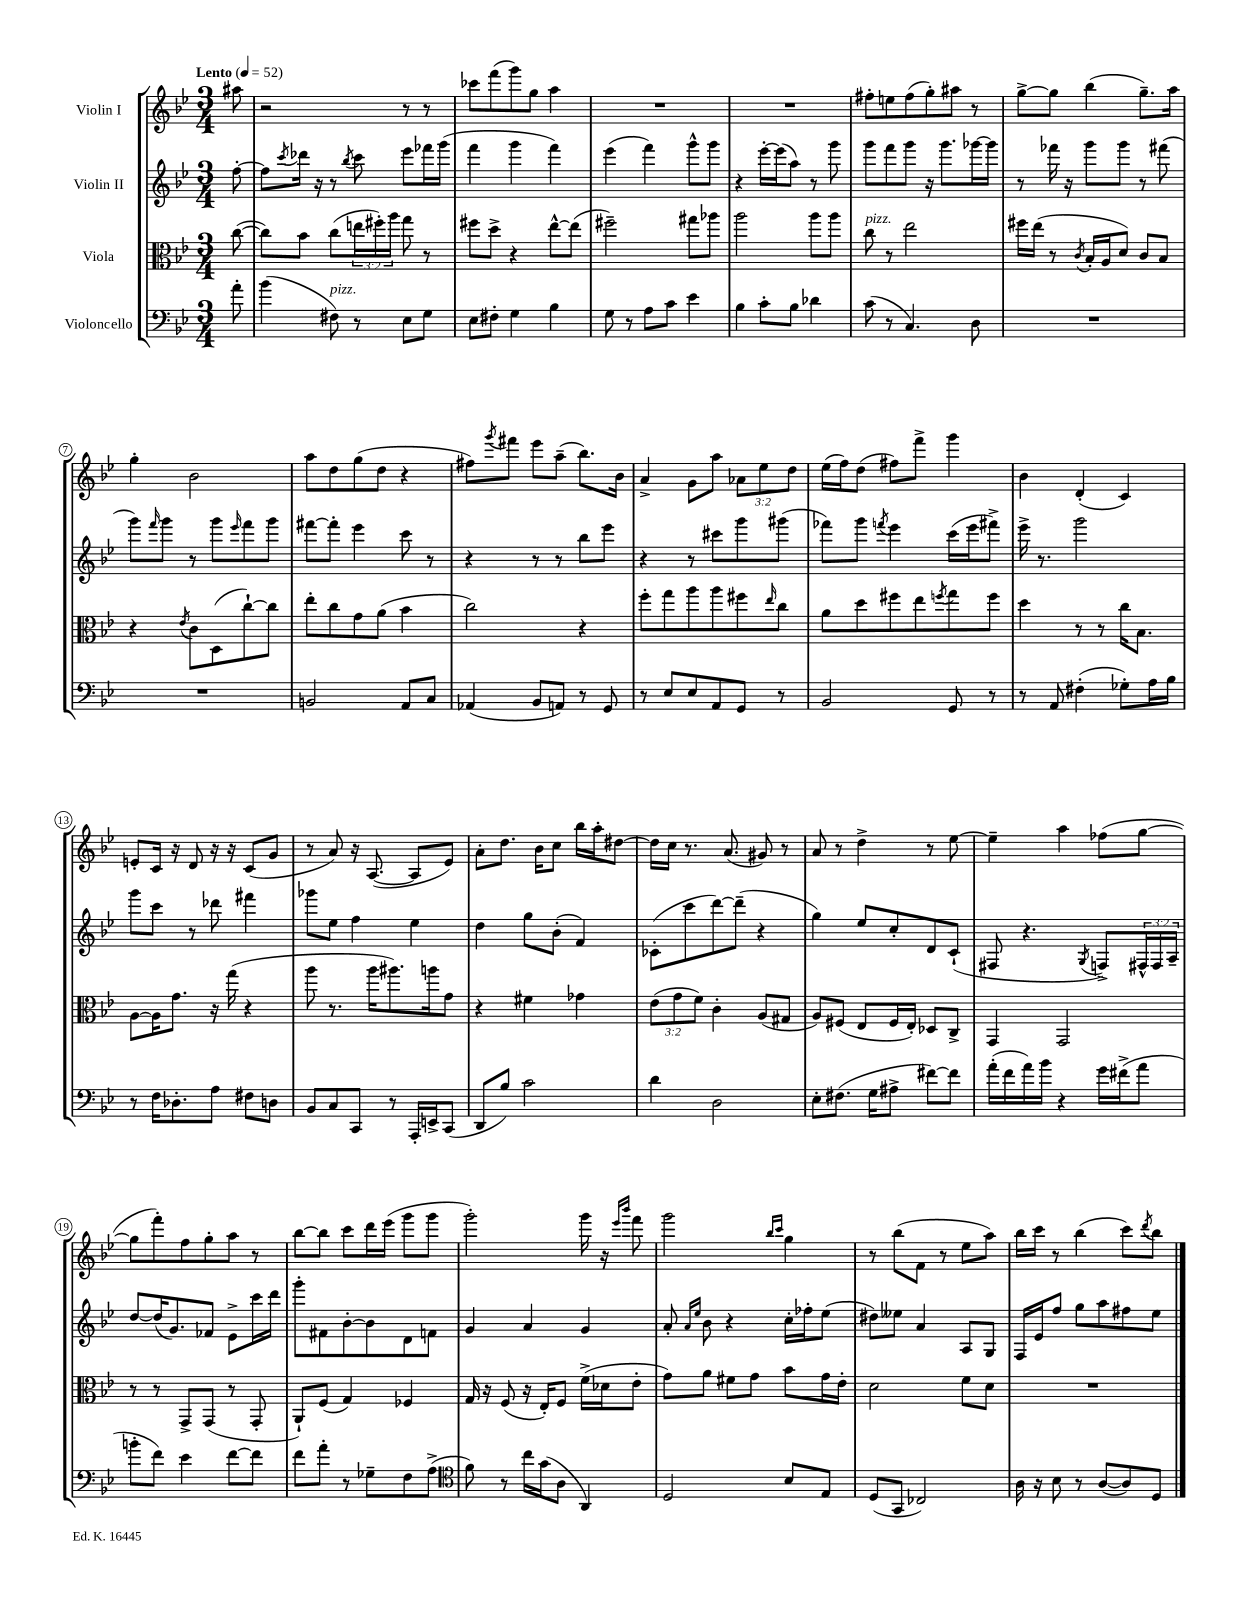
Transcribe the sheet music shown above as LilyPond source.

<<
\new StaffGroup <<
\new Staff = "s0" \with { instrumentName = "Violin I" } {
    \clef treble \key bes \major \numericTimeSignature \time 3/4 \override Staff.TupletNumber.text = #tuplet-number::calc-fraction-text \partial 8 \tempo "Lento" 4 = 52
    ais''8 |
    r2 r8 r8 |
    ces'''8 f'''8( g'''8) g''8 a''4 |
    R2. |
    R2. |
    fis''8-. e''8 fis''8( g''8-.) ais''8 r8 |
    g''8~-> g''8 bes''4( g''8.--) a''16 |
    g''4-. bes'2 |
    a''8 d''8 g''8( d''8 r4 |
    fis''8) \acciaccatura { g'''8 } fis'''8 ees'''8 a''8--( bes''8.) bes'16 |
    a'4-> g'8 a''8 \tuplet 3/2 { aes'8 ees''8 d''8 } |
    ees''16( f''16) d''8( fis''8) f'''8-> g'''4 |
    bes'4 d'4-.( c'4) |
    e'8-. c'16 r16 d'8 r16 r16 c'8( g'8 |
    r8 a'8) r16 a8.~( a8 ees'8) |
    a'8-. d''8. bes'16 c''8 bes''16 a''16-. dis''8~ |
    dis''16 c''16 r8. a'8.( gis'8) r8 |
    a'8 r8 d''4-> r8 ees''8~ |
    ees''4-- a''4 fes''8( g''8~ |
    g''8 f'''8-.) f''8 g''8-. a''8 r8 |
    bes''8~ bes''8 c'''8 d'''16 ees'''16( g'''8 g'''8 |
    g'''2-.) g'''16 r16 \grace { ees'''16 bes'''16 } f'''8 |
    g'''2 \grace { bes''16 c'''16 } g''4 |
    r8 bes''8( f'8 r8 ees''8 a''8) |
    bes''16 c'''16 r8 bes''4( c'''8) \acciaccatura { d'''8 } bes''8 \bar "|." |
}
\new Staff = "s1" \with { instrumentName = "Violin II" } {
    \clef treble \key bes \major \numericTimeSignature \time 3/4 \override Staff.TupletNumber.text = #tuplet-number::calc-fraction-text \partial 8
    f''8~-. |
    f''8 \acciaccatura { c'''8 } des'''16 r16 r8 \acciaccatura { bes''8 } c'''8 ees'''8 fes'''16 g'''16( |
    f'''4 g'''4 f'''4) |
    ees'''4( f'''4) g'''8-^ g'''8 |
    r4 ees'''16~-. ees'''16( a''8) r8 g'''8 |
    g'''8 f'''8 g'''8 r16 g'''8. ges'''16~ ges'''16 |
    r8 fes'''16 r16 g'''8 g'''8 r8 fis'''8( |
    g'''8) \grace { f'''16 } g'''8 r8 g'''8 \grace { ees'''16 } f'''8 g'''8 |
    fis'''8~ fis'''8-. ees'''4 c'''8 r8 |
    r4 r8 r8 bes''8 ees'''8 |
    r4 r8 cis'''8 g'''8 gis'''8( |
    fes'''8) g'''8 \acciaccatura { f'''8 } ees'''4 c'''16( ees'''16 fis'''8->) |
    ees'''16-> r8. g'''2 |
    g'''8 c'''8 r8 des'''8 fis'''4 |
    ges'''8 ees''8 f''4 ees''4 |
    d''4 g''8 bes'8-.( f'4) |
    ces'8-.( c'''8 d'''8~) d'''8--( r4 |
    g''4) ees''8 c''8-. d'8 c'8-!( |
    fis8 r4. \acciaccatura { g8 } f8->) \tuplet 3/2 { fis16-^ fis16 a16-- } |
    d''8~ d''16( g'8.) fes'8 ees'8-> c'''16 d'''16 |
    g'''8-. fis'8 bes'8~-. bes'8 d'8 f'8 |
    g'4 a'4 g'4 |
    a'8-. \grace { a'16 ees''16 } bes'8 r4 c''16-. fes''16-. ees''8( |
    dis''8) eeses''8 a'4 a8 g8 |
    f16 ees'16 f''8 g''8 a''8 fis''8 ees''8 \bar "|." |
}
\new Staff = "s2" \with { instrumentName = "Viola" } {
    \clef alto \key bes \major \numericTimeSignature \time 3/4 \override Staff.TupletNumber.text = #tuplet-number::calc-fraction-text \partial 8
    c''8~( |
    c''8) bes'8 c''8( \tuplet 3/2 { e''16 fis''16-.) a''16 } g''8 r8 |
    fis''8 d''8-> r4 ees''8~-^ ees''8( |
    fis''2--) gis''8 aes''8 |
    a''2 a''8 a''8 |
    c''8^\markup { \italic "pizz." } r8 ees''2 |
    fis''16 ees''16( r8 \acciaccatura { c'8 } bes16-. a16 d'8) c'8 bes8 |
    r4 \acciaccatura { ees'8 } c'8 d8( c''8~-!) c''8 |
    ees''8-. c''8 g'8 a'8( bes'4 |
    c''2) r4 |
    f''8-. g''8 a''8 a''8 fis''8 \grace { ees''16 } c''8 |
    a'8 d''8 fis''8 ees''8 \acciaccatura { f''8 } g''8 f''8 |
    d''4 r8 r8 c''16 bes8. |
    a8~ a16 g'8. r16 g''16( r4 |
    a''8 r8. a''16 ais''8.) a''16 g'8 |
    r4 fis'4 ges'4 |
    \tuplet 3/2 { ees'8( g'8 f'8) } c'4-. a8( gis8 |
    a8) fis8( ees8 fis16 ees16-.) des8 c8-> |
    g,4 g,2 |
    r8 r8 g,8-> g,8( r8 g,8-. |
    a,8-!) f8( g4) fes4 |
    g16 r16 f8( r16 ees16-.) f8 f'16->( des'16 ees'8-. |
    g'8) a'8 fis'8 g'8 bes'8 g'16 ees'16-. |
    d'2 f'8 d'8 |
    R2. \bar "|." |
}
\new Staff = "s3" \with { instrumentName = "Violoncello" } {
    \clef bass \key bes \major \numericTimeSignature \time 3/4 \partial 8
    a'8-. |
    bes'4( fis8^\markup { \italic "pizz." }) r8 ees8 g8 |
    ees8 fis8-. g4 bes4 |
    g8 r8 a8 c'8 ees'4 |
    bes4 c'8-. bes8 des'4 |
    c'8( r8 c4.) d8 |
    R2. |
    R2. |
    b,2 a,8 c8 |
    aes,4( bes,8 a,8) r8 g,8 |
    r8 ees8 ees8 a,8 g,8 r8 |
    bes,2 g,8 r8 |
    r8 a,8 fis4-.( ges8-.) a16 bes16 |
    r8 f16 des8.-. a8 fis8 d8 |
    bes,8 c8 c,8 r8 a,,16-. e,16-> c,8( |
    d,8 bes8) c'2 |
    d'4 d2 |
    ees8-. fis8.( g16 ais8-> fis'8~) fis'8 |
    a'16-.( f'16 a'16) bes'16 r4 g'16 fis'16->( a'8 |
    b'8-. f'8) ees'4 f'8~ f'8 |
    f'8 a'8-. r8 ges8-- f8 a8->( |
    \clef tenor f'8) r8 c''16 g'16( a8 a,4) |
    d2 bes8 ees8 |
    d8( g,8 ces2) |
    a16 r16 bes8 r8 a8~( a8) d8 \bar "|." |
}
>>
>>
\layout { \context { \Score \override BarNumber.stencil = #(make-stencil-circler 0.1 0.3 ly:text-interface::print) } }
